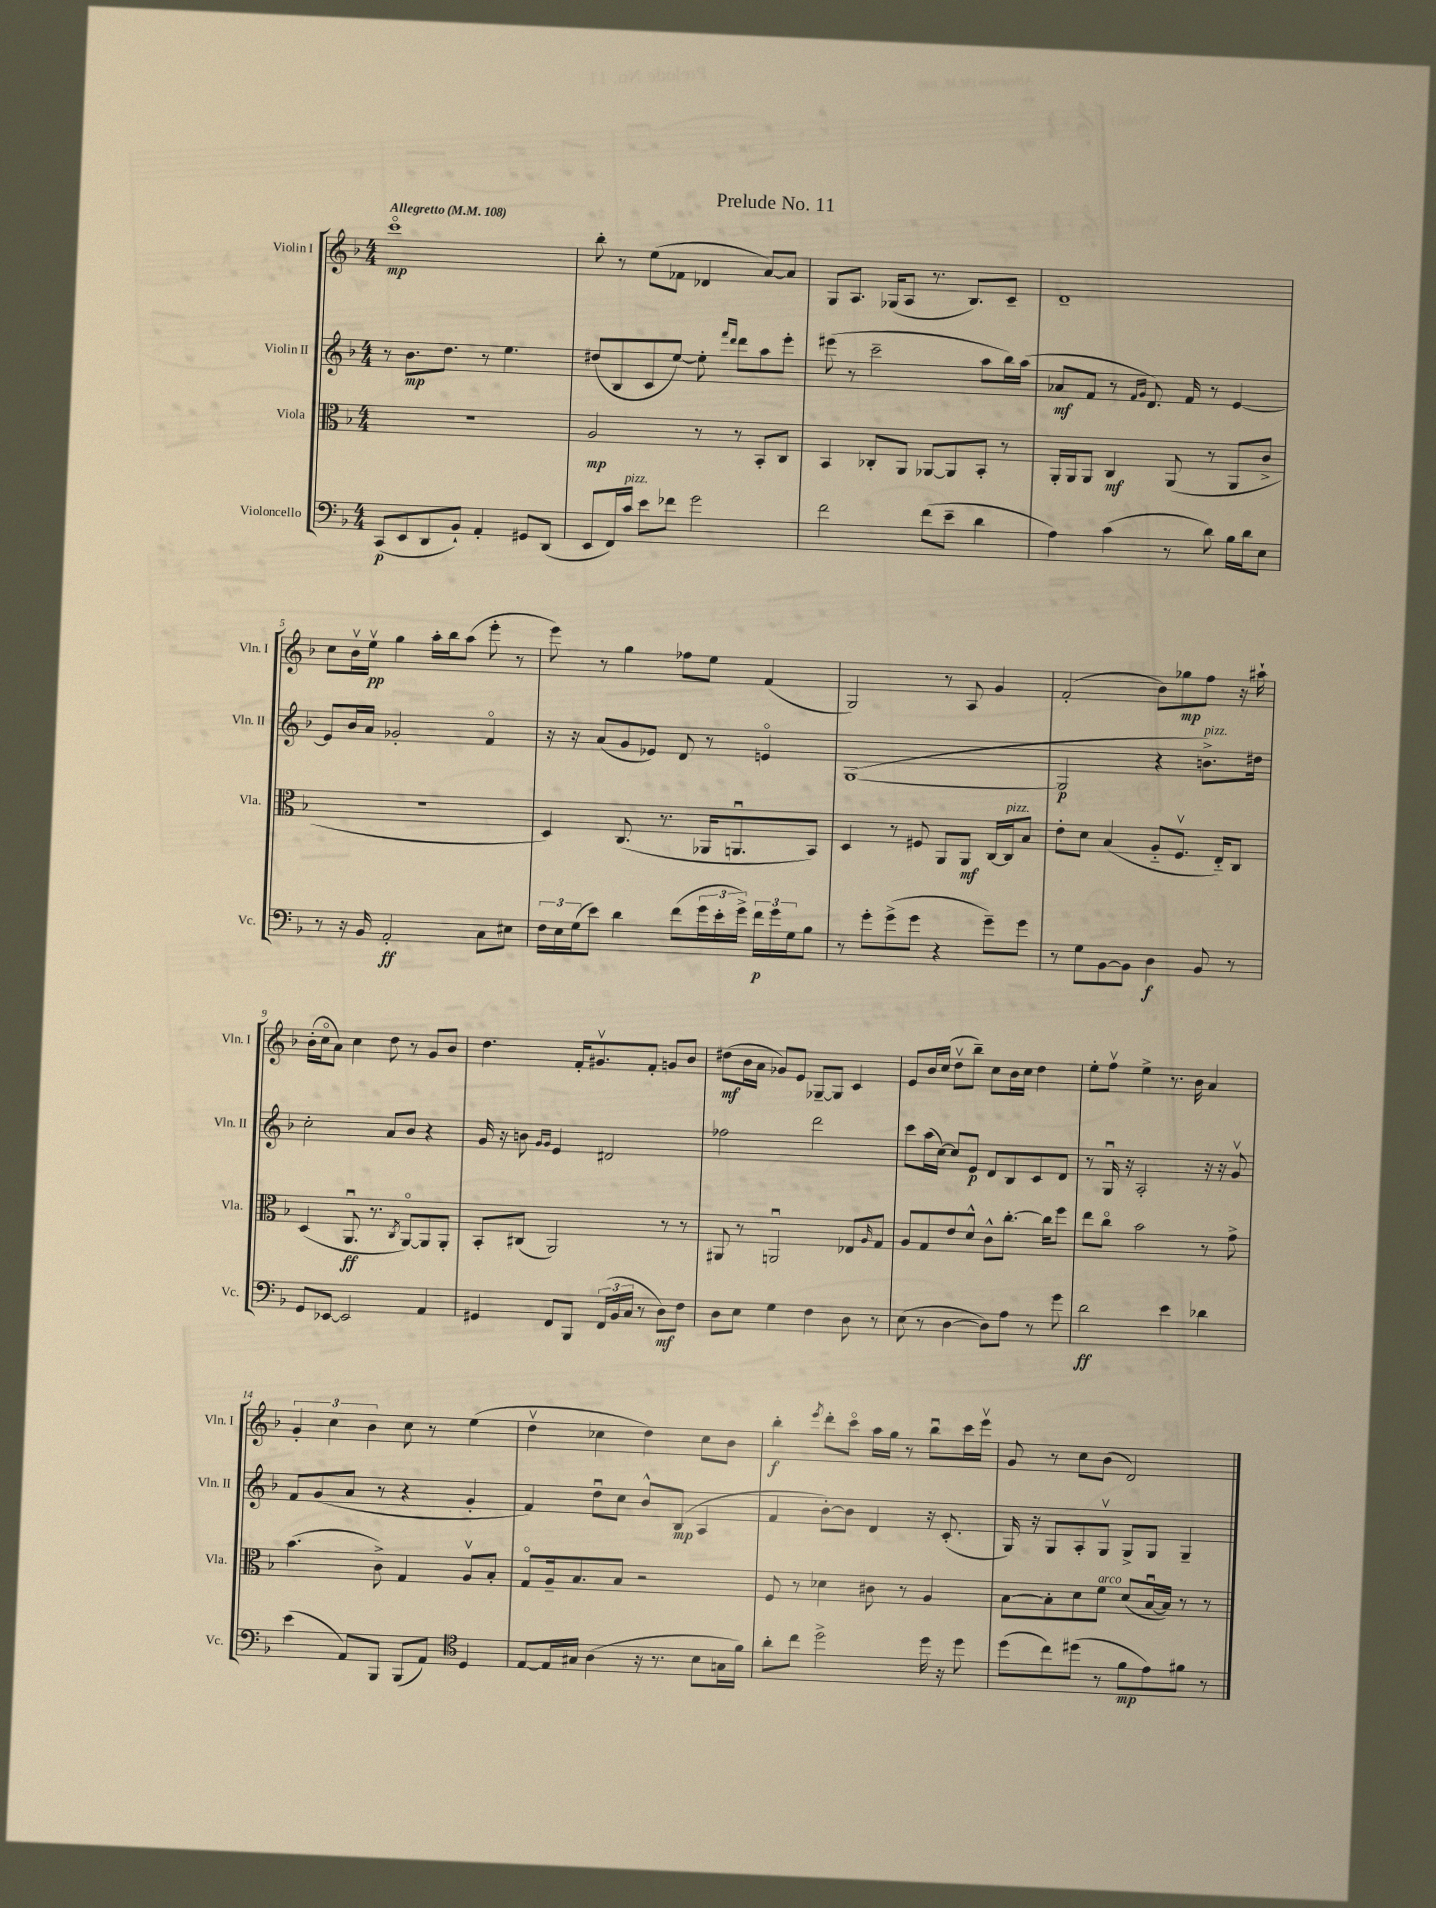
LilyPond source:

\header { title = "Prelude No. 11" }
<<
\new StaffGroup <<
\new Staff = "s0" \with { instrumentName = "Violin I" shortInstrumentName = "Vln. I" } {
    \clef treble \key f \major \numericTimeSignature \time 4/4 \tempo "Allegretto" 4 = 108
    c'''1\flageolet\mp |
    bes''8-. r8 e''8( fes'8 des'4 a'8~) a'8 |
    g8 a8. ges16( a8 r8. bes8.) c'8-- |
    d'1-- |
    c''8 bes'16\upbow e''16\upbow\pp g''4 a''16-. bes''16 a''8( e'''8-. r8 |
    e'''8) r8 g''4 fes''8 e''8 f'4( |
    g2) r8 a8 g'4 |
    f'2-.( bes'8) ges''8\mp f''8 r16 ais''16-! |
    bes'16-.( c''16\flageolet a'8) c''4 d''8 r8 g'8 bes'8 |
    d''4. f'16-. gis'8.\upbow f'8-. g'8 bes'8 |
    dis''8\mf( bes'16 a'16 ges'8) e'8 ges8~-- ges8 c'4 |
    e'8 bes'16 c''16( d''8\upbow bes''8--) c''8 bes'16 c''16 d''4 |
    e''8-. f''8\upbow e''4-> r8. bes'16 a'4 |
    \tuplet 3/2 { g'4-. c''4 bes'4 } c''8 r8 e''4( |
    d''4\upbow ces''4 d''4) ces''8 bes'8 |
    bes''4-.\f \acciaccatura { e'''8 } d'''8-. c'''8\flageolet a''16 g''16 r8 bes''8\downbow c'''16 e'''16\upbow |
    g'8 r8 c''8 bes'8( d'2) \bar "|." |
}
\new Staff = "s1" \with { instrumentName = "Violin II" shortInstrumentName = "Vln. II" } {
    \clef treble \key f \major \numericTimeSignature \time 4/4
    r8 bes'8.\mp d''8. r8 e''4. |
    dis''8( bes8 c'8 e''8~) e''8-. \grace { f'''16 d'''16 } d'''8 a''8 e'''8-. |
    eis'''8( r8 c'''2-- a''8 bes''16) a''16( |
    aes'8\mf f'8 r8 \grace { f'16 g'16 } d'8.) f'16 r8 e'4~ |
    e'8 bes'16 a'16 ges'2-. f'4\flageolet |
    r16 r16 a'8( g'8 ees'8) d'8 r8 e'4\flageolet |
    g1~( |
    g2\p r4 b'8.->^\markup { \italic "pizz." }) dis''16 |
    c''2-. a'8 bes'8 r4 |
    g'16 r16 b'8 \grace { g'16 g'16 } e'4 dis'2 |
    fes''2 d'''2 |
    c'''8 a''16( c''16~) c''8 e'8\p d'8 bes8 c'8 d'8 |
    r8 g16\downbow r16 a2-. r16 r16 g'8\upbow |
    f'8 g'8( a'8 r8 r4 g'4-. |
    f'4) d''8\downbow c''8 bes'8-^ bes8\mp( a4 |
    f'4 bes'8~-.) bes'8 d'4 r16 c'8.-.( |
    g16) r16 g8 a8-. g8\upbow g8-> g8 g4-- \bar "|." |
}
\new Staff = "s2" \with { instrumentName = "Viola" shortInstrumentName = "Vla." } {
    \clef alto \key f \major \numericTimeSignature \time 4/4
    R1 |
    a2\mp r8 r8 bes,8-. c8 |
    bes,4 ces8-. a,8 aes,8~ aes,8 bes,8-. r8 |
    a,16-. a,16 a,8 c4\mf a,8( r8 a,8 c'8-> |
    R1 |
    d4) c8.( r8. aes,16 a,8.\downbow bes,8) |
    d4 r8 fis8 a,8 a,8\mf c16~ c16^\markup { \italic "pizz." } bes8 |
    e'8-. d'8 bes4( a8-_ f8.\upbow e16-_) c8 |
    d4( a,8.\downbow\ff r8. \acciaccatura { c8 } a,8~\flageolet) a,8 a,8-. |
    bes,8-. cis8( a,2) r8 r8 |
    ais,8 r8 a,2\downbow ees8 \grace { a16 } g8 |
    a8 g8 e'8 d'8-^ c'8-^ c''8.~-. c''16 f''8 |
    e''8 c''8\flageolet bes'2 r8 g'8-> |
    bes'4.( c'8->) g4 a8\upbow bes8-. |
    g8\flageolet a16-- bes8. bes8 r2 |
    f8 r8 des'4 cis'8 r8 a4 |
    bes8~ bes8-. d'8 f'8^\markup { \italic "arco" } d'8( bes16~\downbow bes16) r8 r8 \bar "|." |
}
\new Staff = "s3" \with { instrumentName = "Violoncello" shortInstrumentName = "Vc." } {
    \clef bass \key f \major \numericTimeSignature \time 4/4
    c,8\p( e,8 d,8 bes,8-!) a,4-. gis,8 d,8( |
    e,8 f,16) c'16^\markup { \italic "pizz." } e'8 fes'8 g'2 |
    f'2 f'8( e'8-- d'4 |
    a4) c'4( r8 d'8) bes16 d'16 e8 |
    r8 r16 bes,16 a,2-.\ff c8 eis8 |
    \tuplet 3/2 { f16 e16 g16( } e'8) d'4 f'8( \tuplet 3/2 { g'16 e'16-. g'16->) } \tuplet 3/2 { f'16\p g'16 g16 } bes8 |
    r8 g'8-. g'8->( g'8 r4 g'8--) g'8 |
    r8 g8 bes,8~ bes,8 d4\f bes,8 r8 |
    g,8 ees,8~ ees,2 a,4 |
    gis,4 f,8 bes,,8 \tuplet 3/2 { f,16( bes,16 c16 } r8 d8\mf) f8 |
    d8 e8 g4 f4 d8 r8 |
    e8( r8 d4~ d8) a8 r8 g'8 |
    d'2\ff e'4 des'4 |
    e'4( a,8) bes,,8 bes,,8( a,8) \clef tenor d4 |
    e8~ e16 gis16 a4( r16 r8. bes8 g16 f'16) |
    a'8-. c''8 d''2-> d''16 r16 d''8 |
    d''8( c''8) dis''8( r8 f'8\mp e'8) fis'8 r8 \bar "|." |
}
>>
>>
